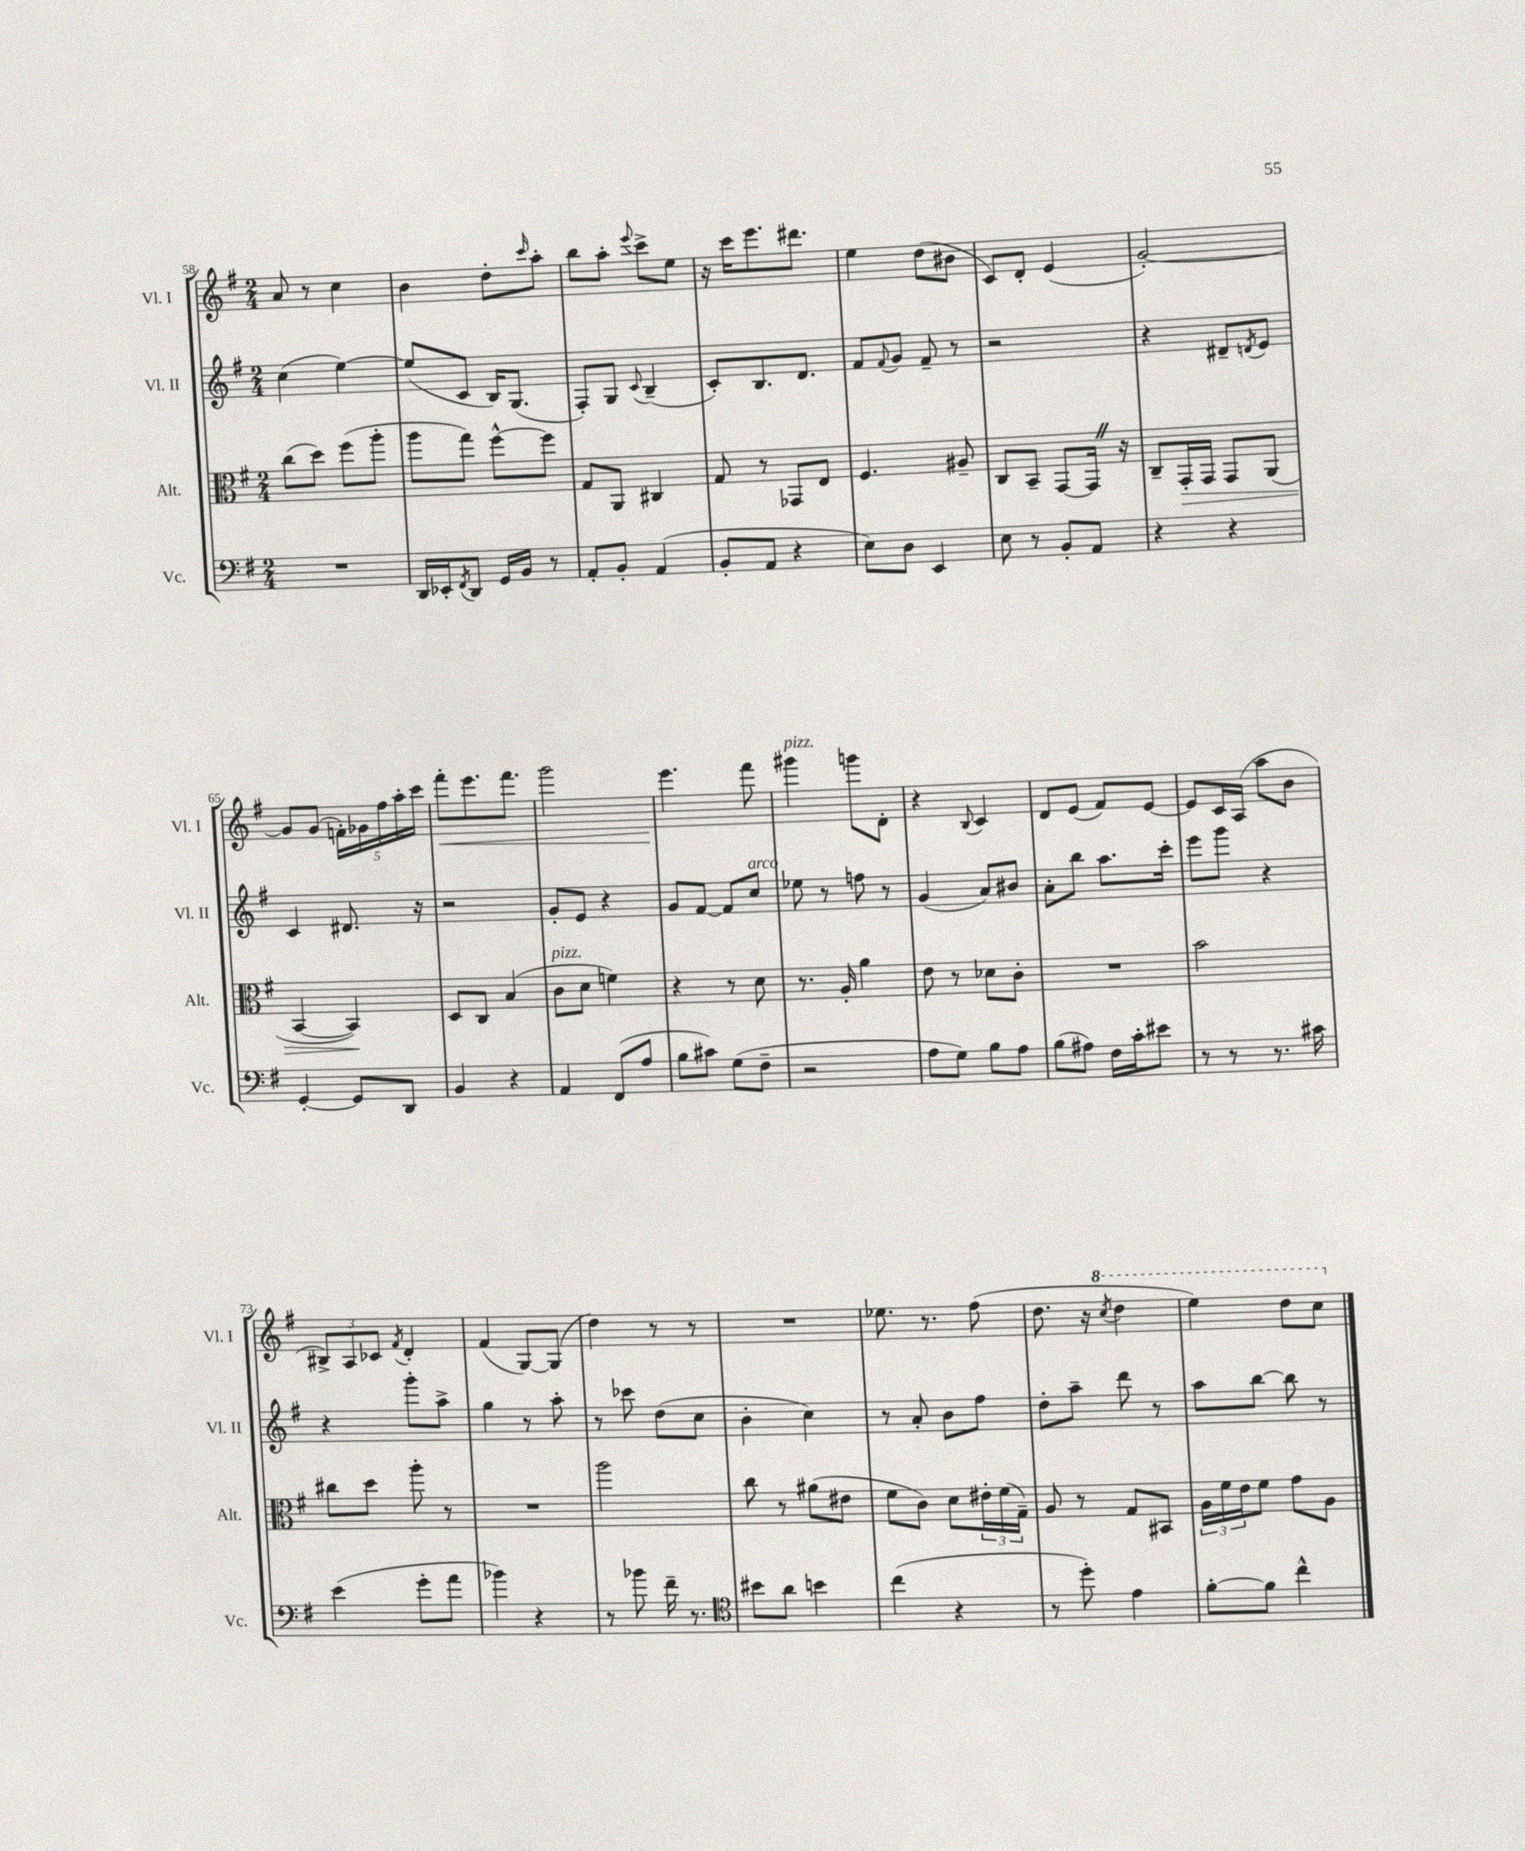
<<
\new StaffGroup <<
\new Staff = "s0" \with { instrumentName = "Vl. I" shortInstrumentName = "Vl. I" } {
    \clef treble \key g \major \numericTimeSignature \time 2/4
    a'8 r8 c''4 |
    b'4 d''8-. \grace { c'''16 } a''8-. |
    b''8 a''8-. \appoggiatura { e'''8 } c'''8-> e''8 |
    r16 c'''16 e'''8. dis'''8. |
    e''4 d''8( bis'8 |
    c'8) d'8-. e'4( |
    g'2~-.) |
    g'8 g'8( \tuplet 5/4 { f'16-.) ges'16 fis''16 a''16-. c'''16 } |
    fis'''8-.\< e'''8. fis'''8. |
    g'''2 |
    e'''4.\! fis'''8 |
    gis'''4^\markup { \italic "pizz." } g'''8 d'8-. |
    r4 \appoggiatura { b8 } c'4 |
    d'8 e'8( fis'8) e'8~ |
    e'8 c'16 a16( a''8 b'8 |
    \tuplet 3/2 { bis8->) a8 ces'8 } \acciaccatura { fis'8 } d'4-. |
    fis'4( g8~) g8( |
    d''4) r8 r8 |
    R2 |
    ees''8. r8. fis''8( |
    d''8. r16 \ottava #1 \acciaccatura { c'''8 } d'''4 |
    e'''4) d'''8 c'''8 \ottava #0 \bar "|." |
}
\new Staff = "s1" \with { instrumentName = "Vl. II" shortInstrumentName = "Vl. II" } {
    \clef treble \key g \major \numericTimeSignature \time 2/4
    c''4( e''4~) |
    e''8( c'8 b16) g8.( |
    fis8-.) g8 \appoggiatura { c'8 } b4--( |
    c'8-.) b8. d'8. |
    fis'8 \appoggiatura { fis'8 } g'8 fis'8-- r8 |
    r2 |
    r4 dis'8-- \acciaccatura { d'8 } e'8 |
    c'4 dis'8. r16 |
    r2 |
    g'8-. e'8 r4 |
    g'8 fis'8~ fis'8 c''8^\markup { \italic "arco" } |
    ees''8 r8 f''8 r8 |
    g'4( a'8) bis'8 |
    a'8-. b''8 a''8. c'''16-. |
    e'''8 g'''8 r4 |
    r4 g'''8-. a''8-> |
    g''4 r8 a''8-. |
    r8 ces'''8 d''8( c''8 |
    b'4-. c''4) |
    r8 a'8-. b'8 fis''8 |
    d''8-. a''8-- d'''8 r8 |
    a''8 b''8~ b''8 r8 \bar "|." |
}
\new Staff = "s2" \with { instrumentName = "Alt." shortInstrumentName = "Alt." } {
    \clef alto \key g \major \numericTimeSignature \time 2/4
    c''8( d''8) fis''8( a''8-. |
    a''8 g''8) fis''8~-^ fis''8 |
    g8 a,8 cis4 |
    g8 r8 ges,8 e8 |
    fis4. ais8-- |
    c8 b,8-- g,8~ g,16 \once \override BreathingSign.text = \markup { \musicglyph "scripts.caesura.straight" } \breathe r16 |
    c8-- g,16-.\> g,16 g,8 a,8( |
    b,4~ b,4\!) |
    d8 c8 b4( |
    c'8^\markup { \italic "pizz." } d'8 f'4) |
    r4 r8 d'8 |
    r8. a16-. a'4 |
    e'8 r8 des'8 c'8-. |
    R2 |
    b'2 |
    cis''8 d''8 a''8-. r8 |
    R2 |
    a''2 |
    c''8 r8 ais'8( eis'8 |
    fis'8 c'8) d'8 \tuplet 3/2 { eis'16-. fis'16( g16--) } |
    a8 r8 g8 bis,8 |
    \tuplet 3/2 { a16 fis'16 e'16 } fis'8 g'8 a8 \bar "|." |
}
\new Staff = "s3" \with { instrumentName = "Vc." shortInstrumentName = "Vc." } {
    \clef bass \key g \major \numericTimeSignature \time 2/4
    R2 |
    d,16 ees,16-. \acciaccatura { fis,8 } d,8 g,16 b,16 r8 |
    a,8-. b,8-. a,4( |
    b,8-. a,8 r4 |
    e8) d8 e,4 |
    e8 r8 b,8-. a,8 |
    r4 r4 |
    g,4~-. g,8 d,8 |
    b,4 r4 |
    a,4 fis,8( a8 |
    b8 cis'8) g8( fis8-- |
    r2 |
    a8 g8) b8 a8 |
    b8( ais8) fis16 c'16-. eis'8 |
    r8 r8 r8. cis'16 |
    e'4( g'8-. a'8 |
    bes'4) r4 |
    r8 bes'8 fis'16-- r8. |
    \clef tenor bis'8 a'8 b'4 |
    c''4( r4 |
    r8 d''8-.) e'4 |
    fis'8~-. fis'8 c''4-^ \bar "|." |
}
>>
>>
\layout { \context { \Score currentBarNumber = #58 } }
